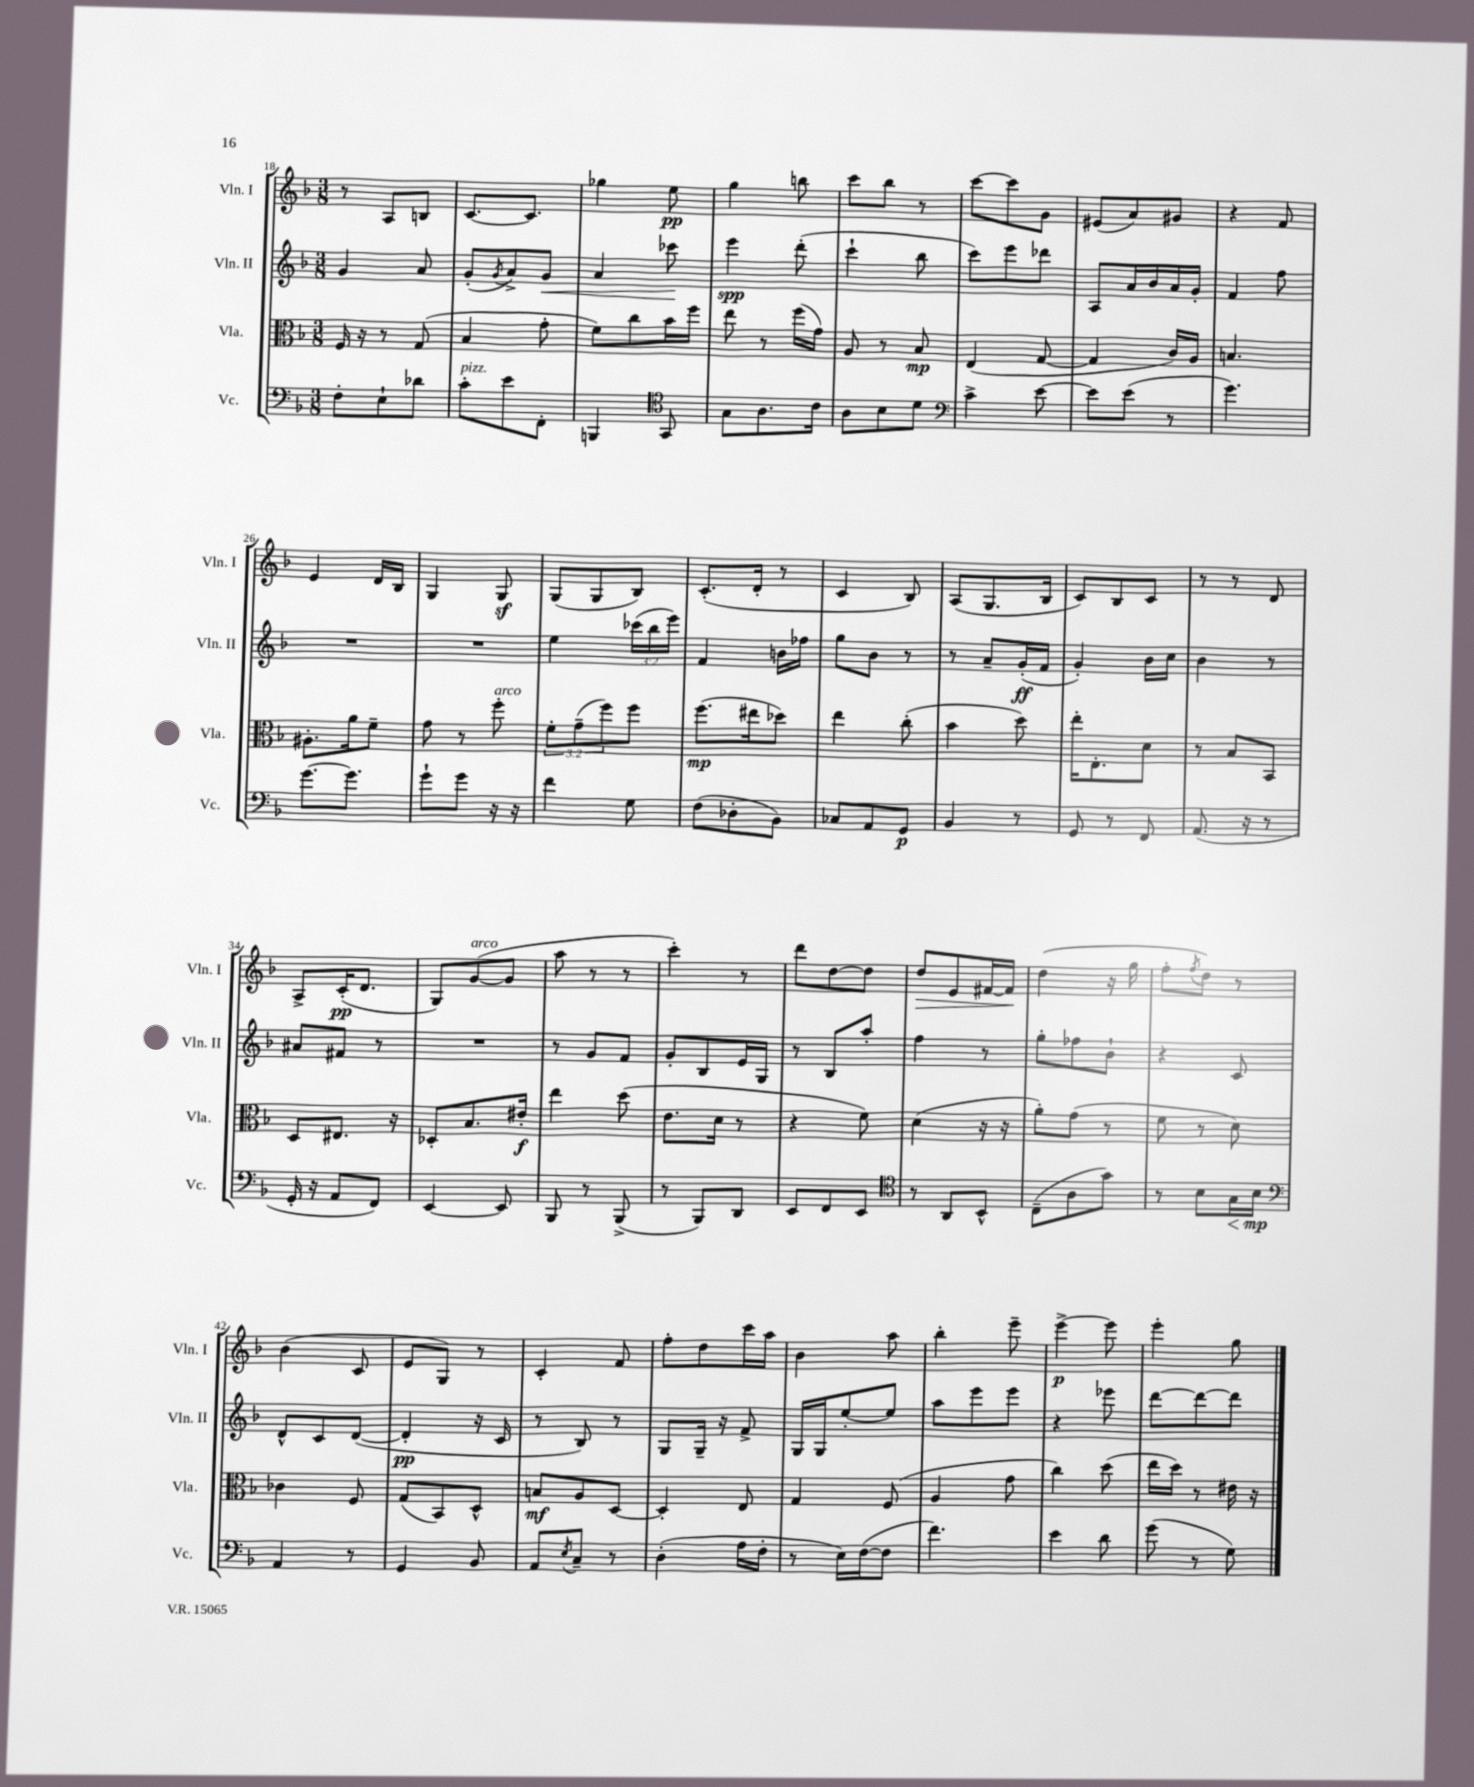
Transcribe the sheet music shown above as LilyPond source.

<<
\new StaffGroup <<
\new Staff = "s0" \with { instrumentName = "Vln. I" shortInstrumentName = "Vln. I" } {
    \clef treble \key f \major \numericTimeSignature \time 3/8
    r8 a8 b8 |
    c'8.~ c'8. |
    ges''4 e''8\pp |
    g''4 b''8 |
    c'''8 bes''8 r8 |
    c'''8~ c'''8 g'8 |
    eis'8( a'8) gis'8 |
    r4 f'8 |
    e'4 d'16 bes16 |
    g4 g8\sf |
    g8( g8 bes8) |
    c'8.-.( d'16-. r8 |
    c'4 bes8) |
    a8( g8. bes16 |
    c'8) bes8 c'8 |
    r8 r8 d'8 |
    a8-> c'16-.\pp( d'8. |
    g8) g'8~^\markup { \italic "arco" }( g'8 |
    a''8 r8 r8 |
    c'''4-.) r8 |
    d'''8 d''8~ d''8 |
    d''8\> e'8 fis'16~ fis'16\! |
    d''4( r16 g''16 |
    f''8-. \acciaccatura { f''8 } d''8) r8 |
    bes'4( c'8 |
    e'8 g8) r8 |
    c'4-. f'8 |
    f''8-. d''8 c'''16 a''16 |
    bes'4 a''8 |
    bes''4-. e'''8-- |
    e'''4~->\p e'''8 |
    e'''4-. g''8 \bar "|." |
}
\new Staff = "s1" \with { instrumentName = "Vln. II" shortInstrumentName = "Vln. II" } {
    \clef treble \key f \major \numericTimeSignature \time 3/8 \override Staff.TupletNumber.text = #tuplet-number::calc-fraction-text
    g'4 a'8 |
    g'8-.( \acciaccatura { g'8 } a'8->) g'8\< |
    a'4 ces'''8\! |
    e'''4\spp d'''8-.( |
    c'''4-! bes''8 |
    c'''8) e'''8 des'''8 |
    a8 a'16 bes'16 a'16 g'16-. |
    f'4 f''8 |
    R4. |
    R4. |
    e''4 \tuplet 3/2 { ces'''16( bes''16 e'''16) } |
    f'4 b'16 fes''16 |
    g''8 bes'8 r8 |
    r8 a'8-- g'16-.\ff( f'16 |
    g'4-.) bes'16 c''16 |
    bes'4 r8 |
    ais'8 fis'8 r8 |
    R4. |
    r8 g'8 f'8 |
    g'8-. bes8 e'16 g16 |
    r8 bes8 a''8-. |
    f''4 r8 |
    g''8-. fes''8 bes'8-! |
    r4 c'8 |
    d'8-^ c'8 d'8~( |
    d'4-.\pp r16 c'16 |
    r8 bes8) r8 |
    g8 g16-- r16 f'8-> |
    g16 g16 e''8~-. e''8 |
    a''8 e'''8 e'''8 |
    r4 ees'''8 |
    d'''8~ d'''8~ d'''8 \bar "|." |
}
\new Staff = "s2" \with { instrumentName = "Vla." shortInstrumentName = "Vla." } {
    \clef alto \key f \major \numericTimeSignature \time 3/8 \override Staff.TupletNumber.text = #tuplet-number::calc-fraction-text
    f16 r16 r8 g8( |
    bes4 g'8-. |
    f'8) c''8 bes'16 f''16 |
    e''8 r8 f''16( g'16) |
    a8 r8 bes8\mp |
    e4( g8~ |
    g4 c'16) a16 |
    b4. |
    ais8.-. a'16 f'8-- |
    g'8 r8 f''8-.^\markup { \italic "arco" } |
    \tuplet 3/2 { f'8-. g'8--( f''8) } f''8 |
    f''8.\mp( eis''16 des''8) |
    e''4 c''8-.( |
    bes'4 d''8) |
    e''16-. e8.-. d'8 |
    r8 bes8 bes,8 |
    d8 eis8. r16 |
    des8-. bes8. eis'16-.\f |
    e''4 d''8( |
    e'8. d'16 r8 |
    r4 f'8) |
    d'4( r16 r16 |
    a'8-.) g'8( r8 |
    f'8 r8 d'8) |
    ces'4 f8 |
    g8( bes,8) d8-^ |
    b8\mf a8 d8~ |
    d4-. e8 |
    g4 f8( |
    a4 g'8 |
    c''4) d''8( |
    e''16 d''16) r8 eis'16 r16 \bar "|." |
}
\new Staff = "s3" \with { instrumentName = "Vc." shortInstrumentName = "Vc." } {
    \clef bass \key f \major \numericTimeSignature \time 3/8
    f8-. e8-! des'8 |
    c'8-.^\markup { \italic "pizz." } e'8 f,8-. |
    b,,4 \clef tenor g,8 |
    g8 a8. c'16 |
    a8 bes8 d'8 |
    \clef bass c'4-> e'8~ |
    e'8 e'8( r8 |
    g'4.) |
    g'8.~ g'8. |
    g'8-! g'8 r16 r16 |
    f'4 g8 |
    f8( des8-. bes,8) |
    ces8 a,8 g,8\p |
    bes,4 r8 |
    g,8 r8 f,8 |
    a,8.( r16 r8 |
    g,16-. r16 a,8 f,8) |
    e,4~ e,8 |
    bes,,8 r8 bes,,8->( |
    r8 bes,,8) d,8 |
    e,8 f,8 e,8 |
    \clef tenor r8 a,8 bes,8-^ |
    c8--( a8 g'8) |
    r8 bes8 g16\< bes16\mp\! |
    \clef bass a,4 r8 |
    g,4 bes,8 |
    a,8 \acciaccatura { e8 } c8-- r8 |
    d4-.( a16 f16-. |
    r8 e16) f16~( f8 |
    f'4.) |
    e'4 d'8 |
    g'8( r8 g8) \bar "|." |
}
>>
>>
\layout { \context { \Score currentBarNumber = #18 } }
